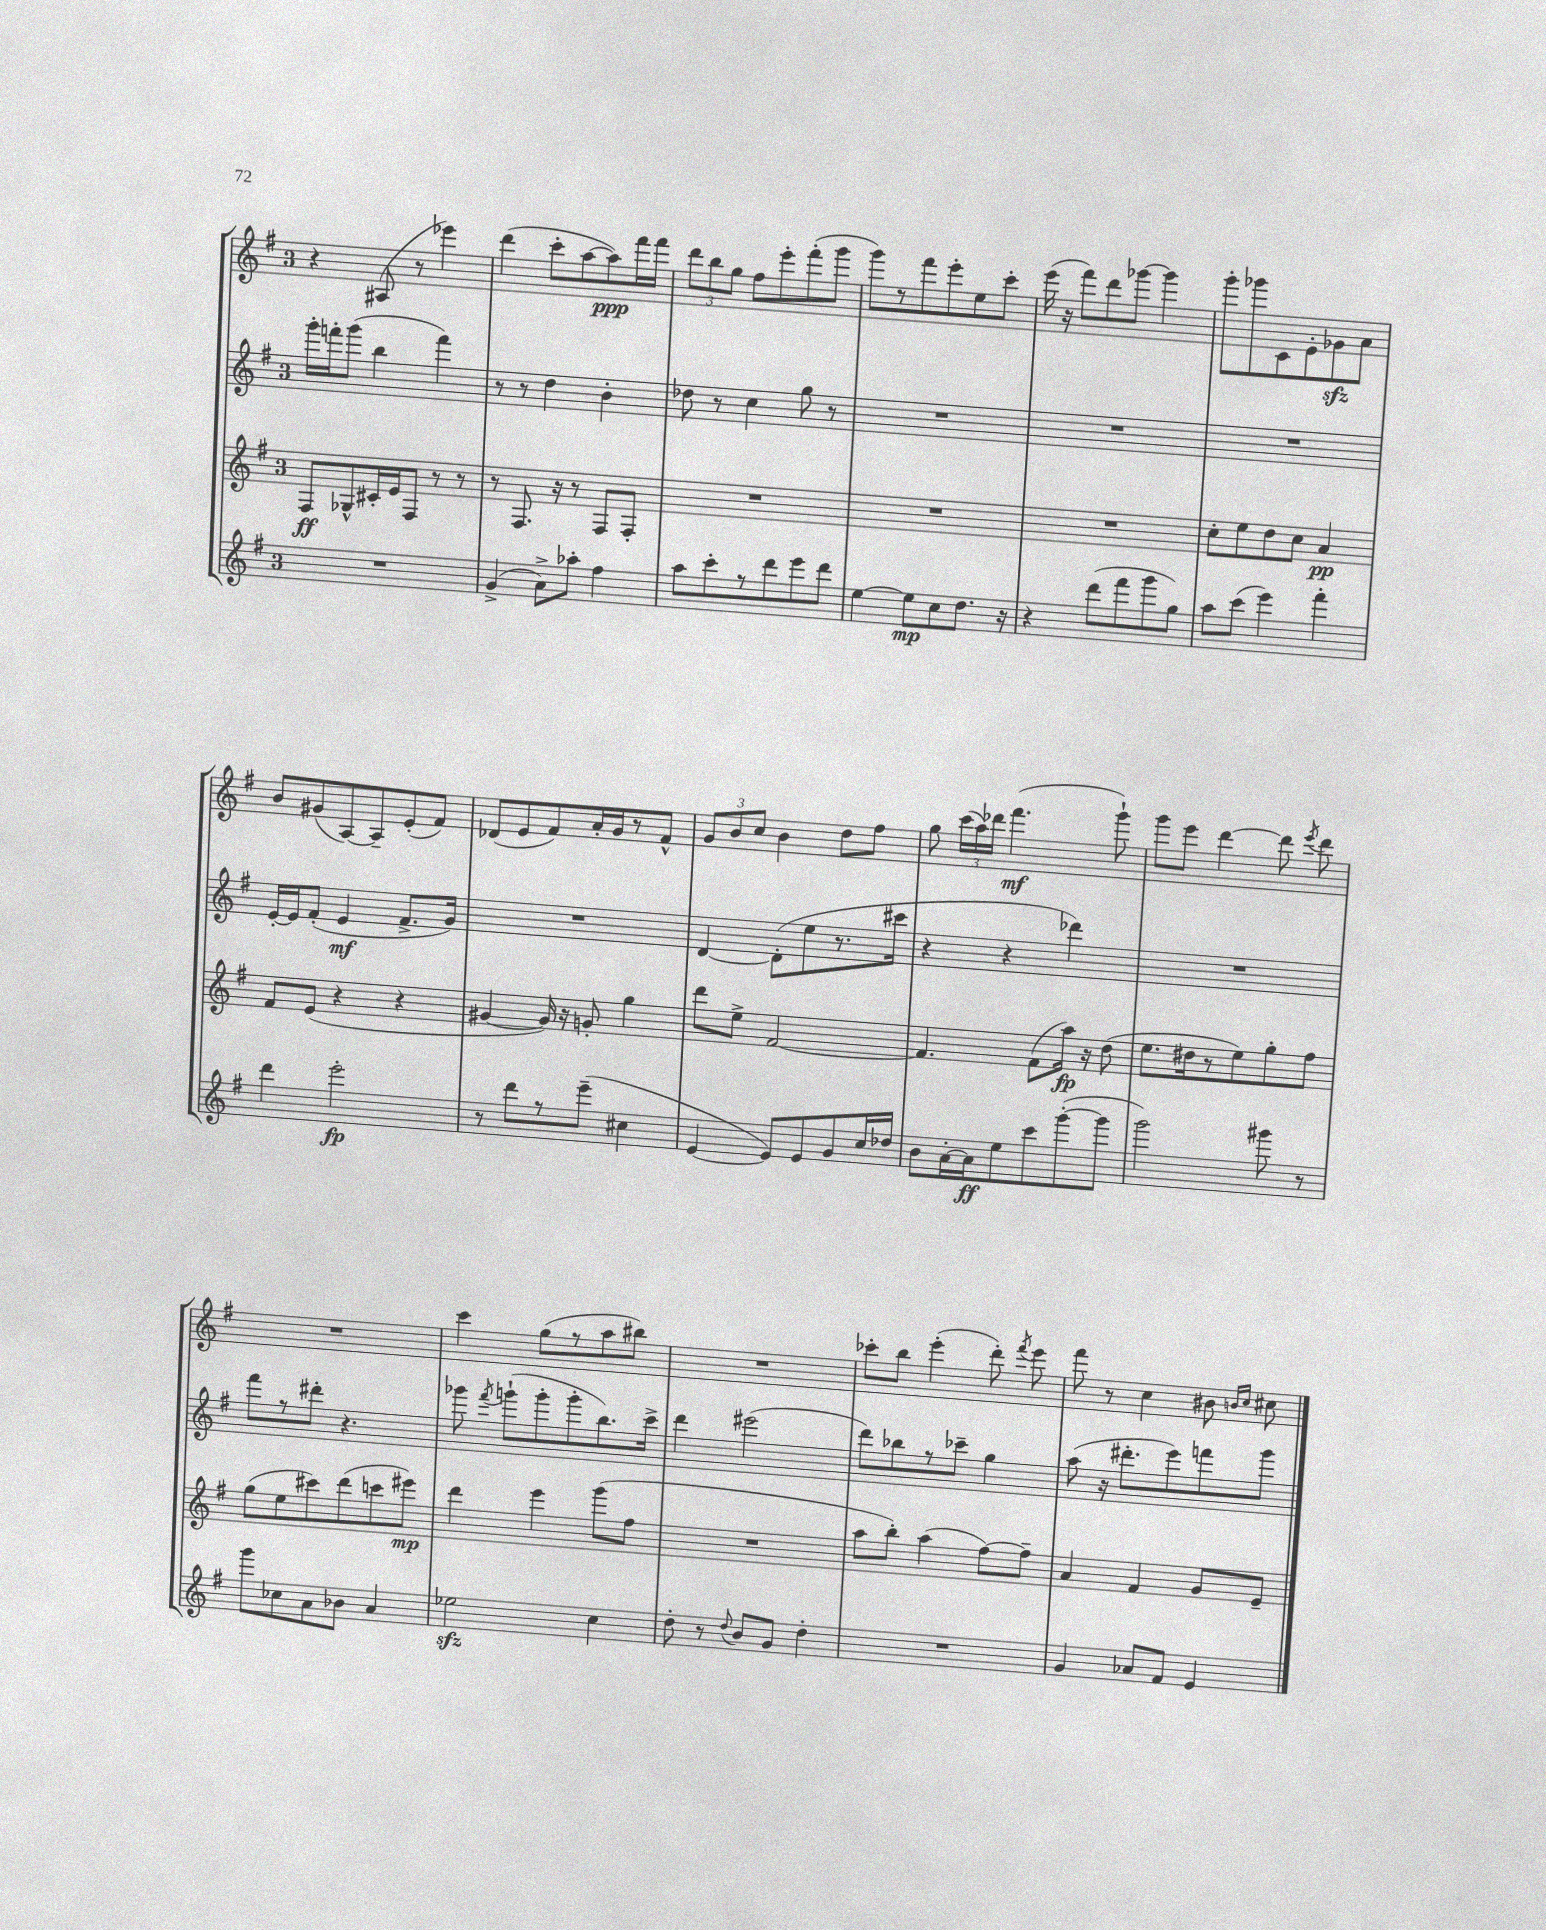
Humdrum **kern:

**kern	**dynam	**kern	**dynam	**kern	**dynam	**kern	**dynam
*part4	*part4	*part3	*part3	*part2	*part2	*part1	*part1
*staff4	*staff4	*staff3	*staff3	*staff2	*staff2	*staff1	*staff1
*clefG2	*	*clefG2	*	*clefG2	*	*clefG2	*
*k[f#]	*	*k[f#]	*	*k[f#]	*	*k[f#]	*
*M3/4	*	*M3/4	*	*M3/4	*	*M3/4	*
=106	=106	=106	=106	=106	=106	=106	=106
2.r	.	8F#/L	ff	16ggg'\LL	.	4r	.
.	.	.	.	16fffn'\J	.	.	.
.	.	8G-X^^/	.	(8ggg\J	.	.	.
.	.	16c#X'/L	.	4bb\	.	(8A#X/	.
.	.	16e/J	.	.	.	.	.
.	.	8F#/J	.	.	.	8r	.
.	.	8r	.	4fff\)	.	4eee-X\)	.
.	.	8r	.	.	.	.	.
=107	=107	=107	=107	=107	=107	=107	=107
(4g^/	.	8r	.	8r	.	(4ddd\	.
.	.	8.F#/	.	8r	.	.	.
8a^\L)	.	.	.	4dd\	.	8ccc'\L	.
.	.	16r	.	.	.	.	.
8aa-X'\J	.	8r	.	.	.	[8aa\	.
4ff#\	.	8F#/L	.	4b'\	.	8aa\])	ppp
.	.	8F#'/J	.	.	.	16fff#\L	.
.	.	.	.	.	.	16fff#\JJ	.
=108	=108	=108	=108	=108	=108	=108	=108
8aa\L	.	2.r	.	8dd-X\	.	12ddd\L	.
.	.	.	.	.	.	12bb\	.
8ccc'\	.	.	.	8r	.	.	.
.	.	.	.	.	.	12gg\J	.
8r	.	.	.	4cc\	.	8ff#\L	.
8ddd\	.	.	.	.	.	8eee'\	.
8eee\	.	.	.	8gg\	.	(8fff#'\	.
8ddd\J	.	.	.	8r	.	8ggg\J	.
=109	=109	=109	=109	=109	=109	=109	=109
[4ee\	.	2.r	.	2.r	.	8ggg\L)	.
.	.	.	.	.	.	8r	.
8ee\L]	mp	.	.	.	.	8fff#\	.
8cc\	.	.	.	.	.	8eee'\	.
8.dd\J	.	.	.	.	.	8ee\	.
.	.	.	.	.	.	8ccc'\J	.
16r	.	.	.	.	.	.	.
=110	=110	=110	=110	=110	=110	=110	=110
4r	.	2.r	.	2.r	.	(16eee\	.
.	.	.	.	.	.	16r	.
.	.	.	.	.	.	8fff#\L)	.
(8ddd\L	.	.	.	.	.	8ddd\	.
8fff#\	.	.	.	.	.	[8ggg-X\J	.
8ggg\	.	.	.	.	.	4ggg-\]	.
8gg\J)	.	.	.	.	.	.	.
=111	=111	=111	=111	=111	=111	=111	=111
8aa\L	.	8cc'\L	.	2.r	.	8ggg'\L	.
(8ccc\J	.	8ee\	.	.	.	8ggg-X\	.
4eee\)	.	8dd\	.	.	.	8c\	.
.	.	8cc\J	.	.	.	8e'\	.
4fff#'\	.	4a/	pp	.	.	8g-Xzz\	.
.	.	.	.	.	.	8a\J	.
!!LO:LB:g=z
=112	=112	=112	=112	=112	=112	=112	=112
4ddd\	.	8f#/L	.	[16e'/LL	.	8b/L	.
.	.	.	.	16e/J]	.	.	.
.	.	(8e/J	.	(8f#'/J	.	(8g#X/	.
2eee'\	fp	4r	.	4e/	mf	[8A/)	.
.	.	.	.	.	.	8A~/]	.
.	.	4r	.	8.f#^/L	.	(8e'/	.
.	.	.	.	.	.	8f#/J)	.
.	.	.	.	16g/Jk)	.	.	.
=113	=113	=113	=113	=113	=113	=113	=113
8r	.	[4g#X/	.	2.r	.	(8d-X/L	.
8ddd\L	.	.	.	.	.	8e/	.
8r	.	16g#/])	.	.	.	8f#/)	.
.	.	16r	.	.	.	.	.
(8eee~\J	.	8gn'/	.	.	.	16a'/L	.
.	.	.	.	.	.	16g/J	.
4cc#X\	.	4gg\	.	.	.	8r	.
.	.	.	.	.	.	8f#^^/J	.
=114	=114	=114	=114	=114	=114	=114	=114
[4e/	.	8ddd\L	.	[4d/	.	12g/L	.
.	.	.	.	.	.	12b/	.
.	.	8ee^\J	.	.	.	.	.
.	.	.	.	.	.	12cc/J	.
8e/L])	.	[2f#/	.	(8d'\L]	.	4b\	.
8e/	.	.	.	8ee\	.	.	.
8g/	.	.	.	8.r	.	8dd\L	.
16cc/L	.	.	.	.	.	8ff#\J	.
16dd-X/JJ	.	.	.	16ccc#X\Jk	.	.	.
=115	=115	=115	=115	=115	=115	=115	=115
8b\L	.	4.f#/]	.	4r	.	8gg\	.
[16a'\L	.	.	.	.	.	(24ccc\LL	.
.	.	.	.	.	.	24aa\)	.
16a\J]	ff	.	.	.	.	.	.
.	.	.	.	.	.	24ddd-X\JJ	.
8ee\	.	.	.	4r	.	(4.fff#\	mf
8ccc\	.	(8f#\L	.	.	.	.	.
([8ggg'\	.	16aa\Jk)	fp	4ddd-X\)	.	.	.
.	.	16r	.	.	.	.	.
8ggg\J]	.	(8dd\	.	.	.	8ggg`\)	.
=116	=116	=116	=116	=116	=116	=116	=116
2ggg\)	.	8.ee\L	.	2.r	.	8ggg\L	.
.	.	.	.	.	.	8eee\J	.
.	.	16dd#X\k	.	.	.	.	.
.	.	8r	.	.	.	[4ddd\	.
.	.	8ee\)	.	.	.	.	.
8ggg#X\	.	8gg'\	.	.	.	8ddd\]	.
.	.	.	.	.	.	8qeee/	.
8r	.	8ff#\J	.	.	.	8ddd\	.
!!LO:LB:g=z
=117	=117	=117	=117	=117	=117	=117	=117
8ggg\L	.	(8gg\L	.	8fff#\L	.	2.r	.
8cc-X\	.	8ee\	.	8r	.	.	.
8a\	.	8ccc#X\)	.	8ddd#X'\J	.	.	.
8b-X\J	.	(8ddd\	.	4.r	.	.	.
4a/	.	8cccn\	.	.	.	.	.
.	.	8eee#X\J)	mp	.	.	.	.
=118	=118	=118	=118	=118	=118	=118	=118
2ee-Xzz\	.	4ddd\	.	8ggg-X\	.	4ccc\	.
.	.	.	.	8qfff#/	.	.	.
.	.	.	.	(8gggn`\L	.	.	.
.	.	4eee\	.	8ggg'\	.	(8gg\L	.
.	.	.	.	8ggg'\	.	8r	.
4cc\	.	(8ggg\L	.	8.bb\)	.	8aa\	.
.	.	8ff#\J	.	.	.	8bb#X\J)	.
.	.	.	.	16ccc^\Jk	.	.	.
=119	=119	=119	=119	=119	=119	=119	=119
8dd'\	.	2.r	.	4ddd\	.	2.r	.
8r	.	.	.	.	.	.	.
8qqdd/	.	.	.	.	.	.	.
8b/L	.	.	.	(2eee#X\	.	.	.
8g/J	.	.	.	.	.	.	.
4dd'\	.	.	.	.	.	.	.
=120	=120	=120	=120	=120	=120	=120	=120
2.r	.	8aa\L	.	8ddd\L)	.	8ccc-X'\L	.
.	.	8bb'\J)	.	8bb-X\	.	8bb\J	.
.	.	(4aa\	.	8r	.	(4eee'\	.
.	.	.	.	8ccc-X~\J	.	.	.
.	.	[8ff#\L)	.	4gg\	.	8ddd'\)	.
.	.	.	.	.	.	8qfff#/	.
.	.	8ff#~\J]	.	.	.	8eee\	.
=121	=121	=121	=121	=121	=121	=121	=121
4g/	.	4a/	.	(8aa\	.	8fff#\	.
.	.	.	.	16r	.	8r	.
.	.	.	.	8.ddd#X'\L	.	.	.
8a-X/L	.	4f#/	.	.	.	4cc\	.
8f#/J	.	.	.	8eee\)	.	.	.
4e/	.	8g/L	.	8fffn\	.	8b#X\	.
.	.	.	.	.	.	16qqbn/LL	.
.	.	.	.	.	.	16qqcc/JJ	.
.	.	8e~/J	.	8ggg\J	.	8cc#X\	.
==	==	==	==	==	==	==	==
*-	*-	*-	*-	*-	*-	*-	*-
